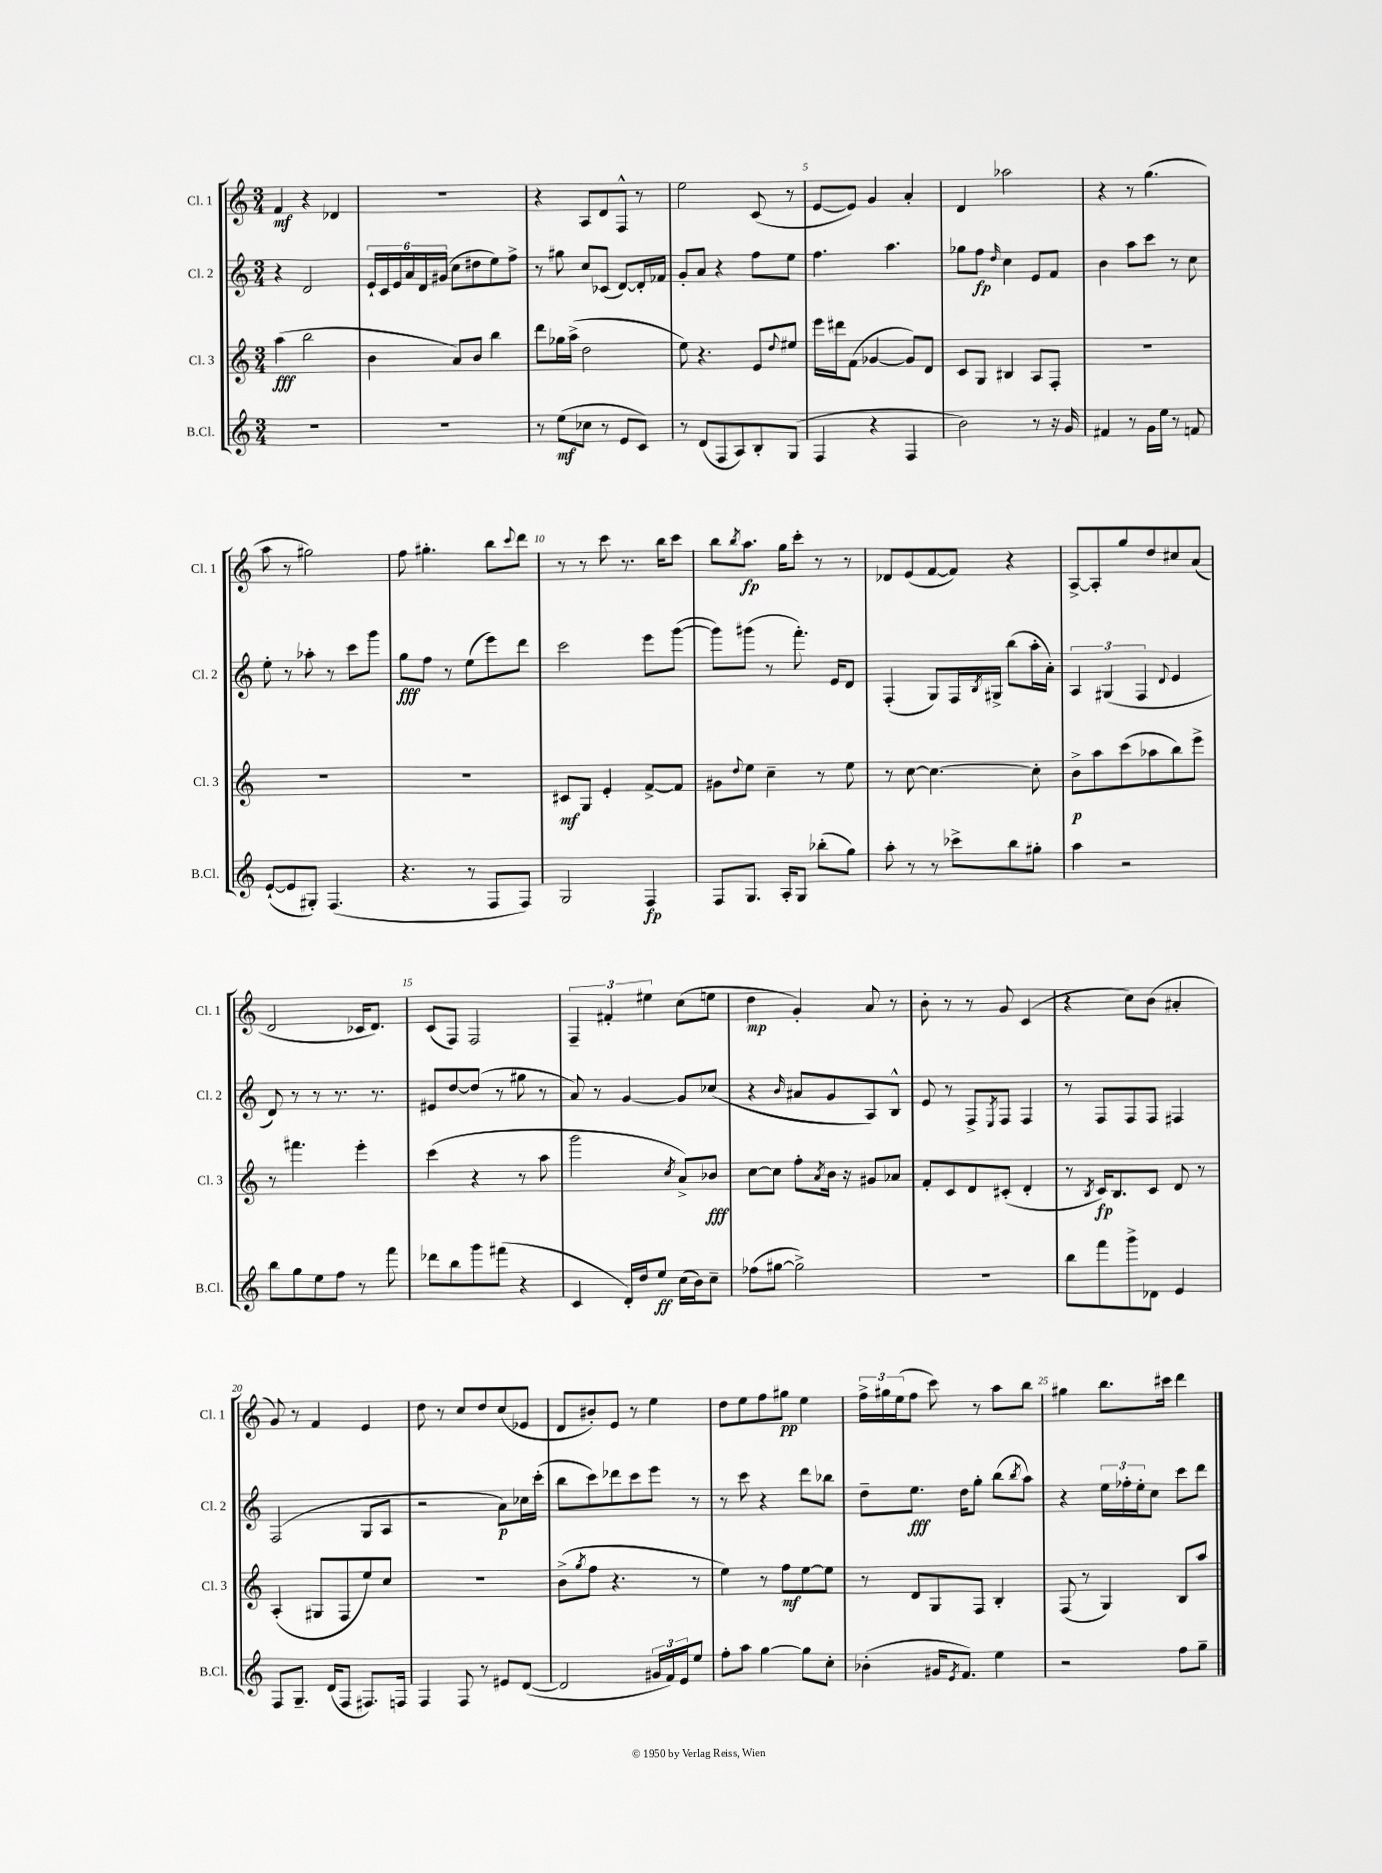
<<
\new StaffGroup <<
\new Staff = "s0" \with { instrumentName = "Cl. 1" shortInstrumentName = "Cl. 1" } {
    \clef treble \key c \major \numericTimeSignature \time 3/4
    f'4\mf r4 des'4 |
    R2. |
    r4 a8 d'8 f8-^ r8 |
    e''2 c'8( r8 |
    e'8~ e'8) g'4 a'4-. |
    d'4 aes''2 |
    r4 r8 g''4.( |
    a''8 r8 gis''2) |
    f''8 gis''4.-. b''8 \appoggiatura { c'''8 } d'''8 |
    r8 r8 c'''8 r8. b''16 c'''8 |
    b''8 \acciaccatura { b''8 } a''8.\fp g''16 c'''8-. r8 r8 |
    des'8 e'8( f'8~ f'8) r4 |
    a8~-> a8-. g''8 d''8 cis''8 a'8( |
    d'2 ces'16 d'8.) |
    c'8( f8) f2 |
    \tuplet 3/2 { f4-- fis'4-. eis''4 } c''8( e''8 |
    d''4\mp g'4-.) a'8 r8 |
    b'8-. r8 r8 g'8 c'4( |
    r4 c''8) b'8( ais'4-. |
    g'8) r8 f'4 e'4 |
    d''8 r8 c''8 d''8 c''8( ees'8 |
    d'8 bis'8-.) e'8 r8 e''4 |
    d''8 e''8 f''8 gis''8\pp e''4 |
    \tuplet 3/2 { f''16-> gis''16 e''16( } f''8 c'''8) r8 a''8 b''8 |
    gis''4 b''8. cis'''16 d'''4 \bar "|." |
}
\new Staff = "s1" \with { instrumentName = "Cl. 2" shortInstrumentName = "Cl. 2" } {
    \clef treble \key c \major \numericTimeSignature \time 3/4
    r4 d'2 |
    \tuplet 6/4 { e'16-! c'16 e'16 a'16 d'16 gis'16( } c''8 dis''8 e''8) f''8-> |
    r8 gis''8 c''8 ces'8( d'8~) d'16-. fes'16 |
    g'8-. a'8 r4 f''8 e''8 |
    f''4. a''4. |
    ges''8 f''8\fp \grace { d''16 } c''4 e'8 f'8 |
    b'4 a''8 c'''8 r8 c''8 |
    e''8-. r8 aes''8-. r8 c'''8 g'''8 |
    g''8\fff f''8 r8 e''8( e'''8) d'''8 |
    c'''2 e'''8 g'''8~( |
    g'''8) gis'''8( r8 f'''8.-.) e'16 d'8 |
    f4-.( g8) f16 \acciaccatura { b8 } gis16-> b''8( a''16-. a'16-.) |
    \tuplet 3/2 { a4 gis4( f4 } \appoggiatura { d'8 } e'4 |
    d'8) r8 r8 r8. r8. |
    eis'8 d''8~ d''8( r8 gis''8 r8 |
    a'8) r8 g'4~ g'8 ces''8( |
    r4 \grace { b'16 } ais'8 g'8 a8) b8-^ |
    e'8 r8 f8-> \acciaccatura { e8 } f8 f4 |
    r8 f8 f8 f8 fis4 |
    f2( g8 a8 |
    r2 a'8\p) ces''16 c'''16-.( |
    b''8 c'''8) des'''8 c'''8 e'''8 r8 |
    r8 c'''8 r4 d'''8 bes''8 |
    d''8-- e''8.\fff d''16 g''8-. b''8( \acciaccatura { b''8 } a''8) |
    r4 \tuplet 3/2 { e''16 fes''16-. e''16-. } c''8 c'''8 d'''8 \bar "|." |
}
\new Staff = "s2" \with { instrumentName = "Cl. 3" shortInstrumentName = "Cl. 3" } {
    \clef treble \key c \major \numericTimeSignature \time 3/4
    a''4\fff( b''2 |
    b'4 a'8) b'8 b''4 |
    d'''8 ges''16 a''16->( d''2 |
    e''8) r4. e'8 \appoggiatura { d''8 } eis''8 |
    e'''16 dis'''16 f'8( ges'4~ ges'8) d'8 |
    c'8 g8 bis4 a8 f8-. |
    R2. |
    R2. |
    R2. |
    cis'8\mf g8 e'4-. f'8~-> f'8 |
    gis'8 \appoggiatura { d''8 } e''8 c''4-- r8 e''8 |
    r8 c''8~ c''4.~ c''8-. |
    b'8->\p a''8 c'''8( aes''8 b''8) e'''8-> |
    r8 fis'''4. e'''4-. |
    c'''4( r4 r8 a''8 |
    g'''2 \acciaccatura { c''8 } a'8->) bes'8\fff |
    c''8~ c''8 f''8-. \acciaccatura { a'8 } b'16 r16 gis'8 aes'8 |
    f'8-. c'8 d'8 cis'8-.( d'4-. |
    r8 \acciaccatura { b8 } c'16\fp) b8. c'8 d'8 r8 |
    a4-.( gis8 f8 e''8) c''8 |
    R2. |
    b'8->( \acciaccatura { g''8 } f''8 r4. r8 |
    e''4) r8 f''8\mf e''8~ e''8 |
    r8 d'8 g8 f8 b4-. |
    f8( r8 g4) b8 a''8 \bar "|." |
}
\new Staff = "s3" \with { instrumentName = "B.Cl." shortInstrumentName = "B.Cl." } {
    \clef treble \key c \major \numericTimeSignature \time 3/4
    R2. |
    R2. |
    r8 e''8\mf( ces''8 r8 e'8 c'8) |
    r8 d'8( f8 a8) b8-. g8( |
    f4 r4 f4 |
    b'2) r8 r16 g'16 |
    fis'4 r8 g'16 e''16 r8 f'8 |
    e'8~-!( e'8 gis8-.) f4.( |
    r4. r8 f8 f8) |
    g2 f4\fp |
    f8 g8. a16-. g8 bes''8-.( g''8) |
    a''8-. r8 r8 ces'''8-> b''8 gis''8-. |
    a''4 r2 |
    b''8 g''8 e''8 f''8 r8 f'''8 |
    des'''8 b''8 g'''8 fis'''8( r4 |
    c'4 d'16-.) d''16 e''8\ff c''16( b'16) c''8-- |
    fes''8( gis''8~ gis''2->) |
    R2. |
    b''8 f'''8 g'''8-> des'8 e'4 |
    f8 g8.-- d'16( f8 fis8.) f16 |
    f4 f8 r8 eis'8 d'8~( |
    d'2 \tuplet 3/2 { gis'16 f'16) e'16 } e''8 |
    f''8-. a''8 g''4~ g''8 c''8-. |
    bes'4-.( gis'16 \acciaccatura { e'8 } f'8.) e''4 |
    r2 f''8 g''8-- \bar "|." |
}
>>
>>
\layout { \context { \Score \override BarNumber.break-visibility = ##(#f #t #t) barNumberVisibility = #(every-nth-bar-number-visible 5) } }
